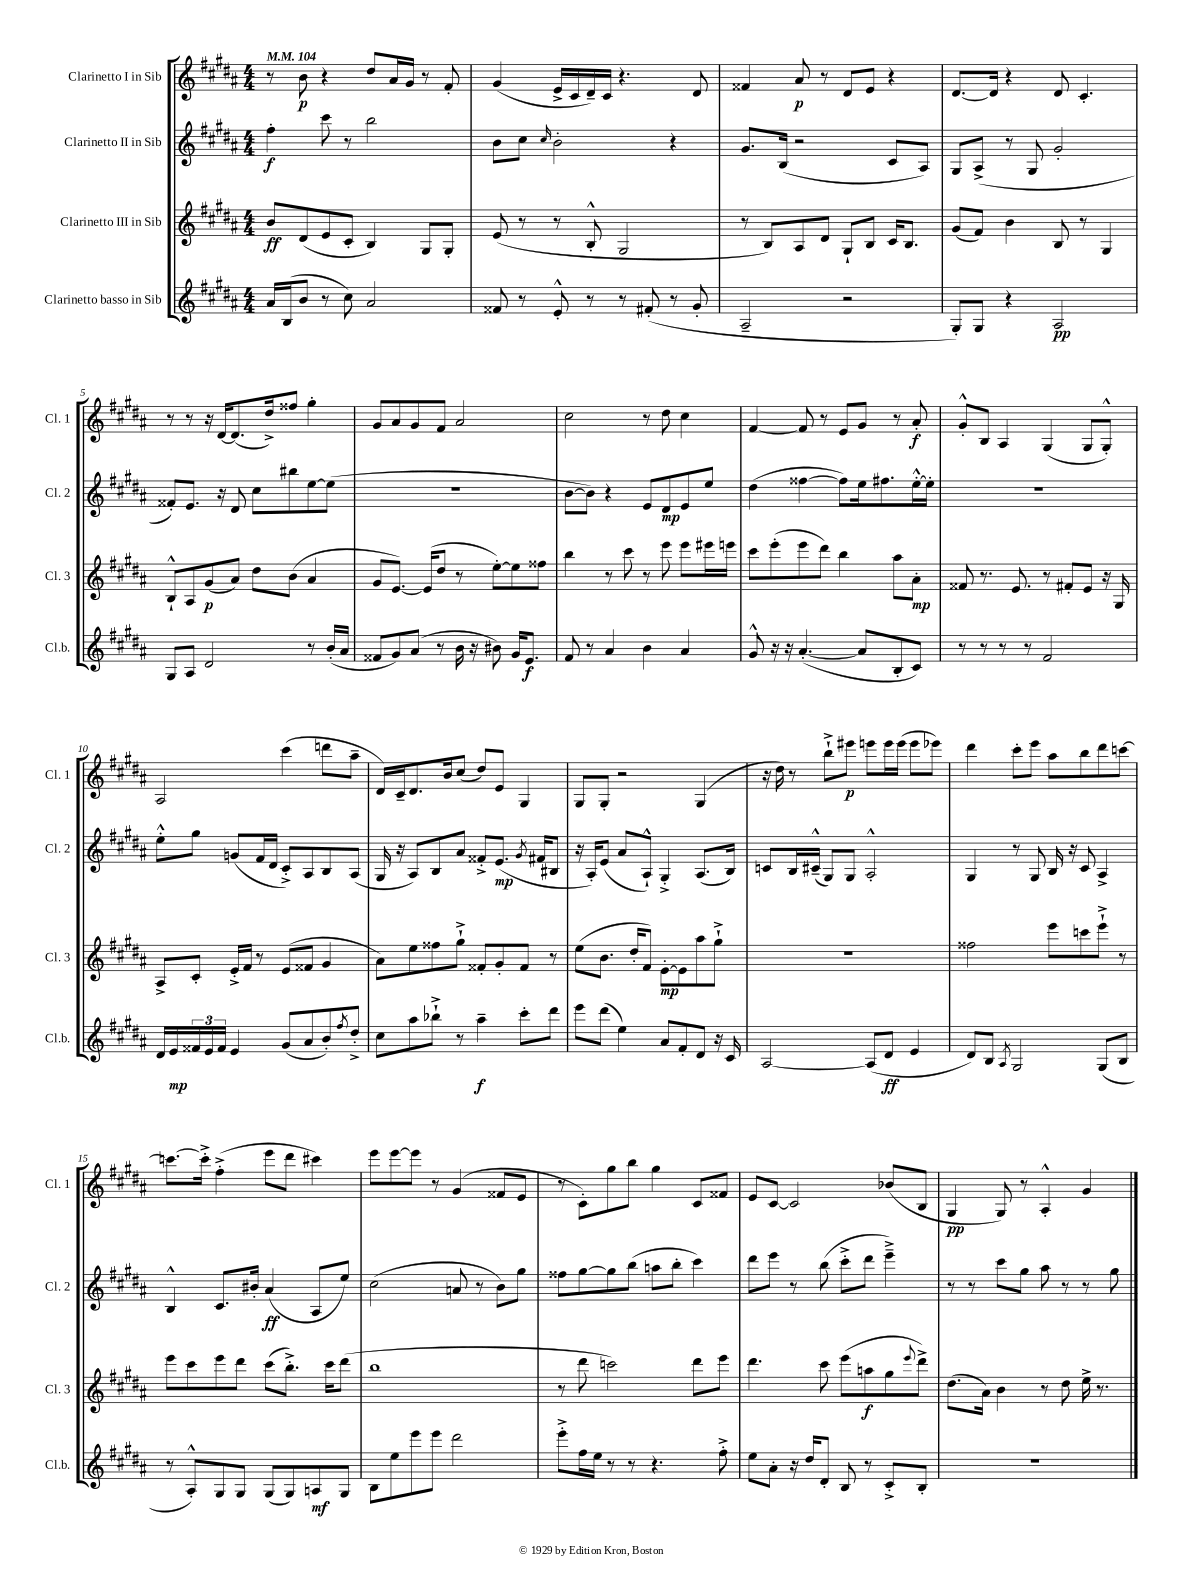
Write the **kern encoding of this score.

**kern	**dynam	**kern	**dynam	**kern	**dynam	**kern	**dynam
*part4	*part4	*part3	*part3	*part2	*part2	*part1	*part1
*staff4	*staff4	*staff3	*staff3	*staff2	*staff2	*staff1	*staff1
*I"Clarinetto basso in Sib	*	*I"Clarinetto III in Sib	*	*I"Clarinetto II in Sib	*	*I"Clarinetto I in Sib	*
*I'Cl.b.	*	*I'Cl. 3	*	*I'Cl. 2	*	*I'Cl. 1	*
*clefG2	*	*clefG2	*	*clefG2	*	*clefG2	*
*k[f#c#g#d#a#]	*	*k[f#c#g#d#a#]	*	*k[f#c#g#d#a#]	*	*k[f#c#g#d#a#]	*
*M4/4	*	*M4/4	*	*M4/4	*	*M4/4	*
*MM104	*	*MM104	*	*MM104	*	*MM104	*
=1	=1	=1	=1	=1	=1	=1	=1
16a#/LL	.	8b/L	ff	4ff#'\	f	8r	.
(16B/J	.	.	.	.	.	.	.
8b/J	.	(8d#/	.	.	.	8b\	p
8r	.	8e/	.	8ccc#\	.	4r	.
8cc#\)	.	8c#'/J	.	8r	.	.	.
2a#/	.	4B/)	.	2bb\	.	8dd#/L	.
.	.	.	.	.	.	16a#/L	.
.	.	.	.	.	.	16g#/JJ	.
.	.	8G#/L	.	.	.	8r	.
.	.	8G#'/J	.	.	.	8f#'/	.
=2	=2	=2	=2	=2	=2	=2	=2
8f##X/	.	(8e/	.	8b\L	.	(4g#/	.
8r	.	8r	.	8cc#\J	.	.	.
.	.	.	.	16qqcc#/	.	.	.
8e'^^/	.	8r	.	2b'\	.	16e^/LL	.
.	.	.	.	.	.	16c#/	.
8r	.	8B'^^/	.	.	.	16d#~/)	.
.	.	.	.	.	.	16c#/JJ	.
8r	.	2G#/	.	.	.	4.r	.
(8f#X'/	.	.	.	.	.	.	.
8r	.	.	.	4r	.	.	.
8g#'/	.	.	.	.	.	8d#/	.
=3	=3	=3	=3	=3	=3	=3	=3
2A#~/	.	8r	.	8.g#/L	.	4f##X/	.
.	.	8B/L)	.	.	.	.	.
.	.	.	.	(16B/Jk	.	.	.
.	.	8A#/	.	2r	.	8a#/	p
.	.	8d#/J	.	.	.	8r	.
2r	.	8G#`/L	.	.	.	8d#/L	.
.	.	8B/J	.	.	.	8e/J	.
.	.	16c#/KL	.	8c#/L	.	4r	.
.	.	8.B/J	.	.	.	.	.
.	.	.	.	8A#/J)	.	.	.
=4	=4	=4	=4	=4	=4	=4	=4
8G#'/L)	.	(8g#/L	.	8G#/L	.	[8.d#/L	.
8G#/J	.	8f#/J)	.	(8A#^/J	.	.	.
.	.	.	.	.	.	16d#/Jk]	.
4r	.	4b\	.	8r	.	4r	.
.	.	.	.	8G#/	.	.	.
2A#/	pp	8B/	.	2g#'/	.	8d#/	.
.	.	8r	.	.	.	4.c#'/	.
.	.	4G#/	.	.	.	.	.
!!LO:LB:g=z
=5	=5	=5	=5	=5	=5	=5	=5
8G#/L	.	8B`^^/L	.	8f##X'/L)	.	8r	.
8A#/J	.	8A#/	.	8.e/J	.	8r	.
2d#/	.	(8g#/	p	.	.	16r	.
.	.	.	.	16r	.	[16d#/KL	.
.	.	8a#/J)	.	8d#/	.	(8.d#/]	.
.	.	8dd#\L	.	8cc#\L	.	.	.
.	.	.	.	.	.	16dd#^/k)	.
.	.	(8b\J	.	8bb#X\	.	8ff##X/J	.
8r	.	4a#/	.	[8ee\	.	4gg#'\	.
(16b'/LL	.	.	.	(8ee\J]	.	.	.
16a#/JJ	.	.	.	.	.	.	.
=6	=6	=6	=6	=6	=6	=6	=6
8f##X/L	.	8g#/L	.	1r	.	8g#/L	.
8g#/)	.	[8.e/J)	.	.	.	8a#/	.
(8a#/J	.	.	.	.	.	8g#/	.
.	.	(16e/KL]	.	.	.	.	.
8r	.	8dd#/J	.	.	.	8f#/J	.
16b\	.	8r	.	.	.	2a#/	.
16r	.	.	.	.	.	.	.
8b#X\)	.	[8ee'\L)	.	.	.	.	.
16g#/KL	.	8ee\]	.	.	.	.	.
8.e/J	f	.	.	.	.	.	.
.	.	8ff##X\J	.	.	.	.	.
=7	=7	=7	=7	=7	=7	=7	=7
8f#/	.	4bb\	.	[8b\L	.	2cc#\	.
8r	.	.	.	8b\J])	.	.	.
4a#/	.	8r	.	4r	.	.	.
.	.	8ccc#\	.	.	.	.	.
4b\	.	8r	.	8e/L	.	8r	.
.	.	8eee\	.	8d#/	mp	8dd#\	.
4a#/	.	8eee\L	.	8e/	.	4cc#\	.
.	.	16eee#X\L	.	8ee/J	.	.	.
.	.	16eeen\JJ	.	.	.	.	.
=8	=8	=8	=8	=8	=8	=8	=8
8g#^^/	.	8ccc#\L	.	(4dd#\	.	[4f#/	.
16r	.	(8eee'\	.	.	.	.	.
16r	.	.	.	.	.	.	.
([4.a#'/	.	8eee\	.	[4ff##X\	.	8f#/]	.
.	.	8ddd#\J)	.	.	.	8r	.
.	.	4bb\	.	8ff##\L])	.	8e/L	.
8a#/L]	.	.	.	16ee\k	.	8g#/J	.
.	.	.	.	8.ff#X\	.	.	.
8B'/	.	8aa#\L	.	.	.	8r	.
8c#/J)	.	8a#'\J	mp	[16ee'^^\L	.	8a#'/	f
.	.	.	.	16ee'\JJ]	.	.	.
=9	=9	=9	=9	=9	=9	=9	=9
8r	.	8f##X/	.	1r	.	8g#'^^/L	.
8r	.	8.r	.	.	.	8B/J	.
8r	.	.	.	.	.	4A#/	.
.	.	8.e/	.	.	.	.	.
8r	.	.	.	.	.	.	.
2f#/	.	8r	.	.	.	(4G#/	.
.	.	8f#X'/L	.	.	.	.	.
.	.	8e/J	.	.	.	8G#/L	.
.	.	16r	.	.	.	8G#'^^/J)	.
.	.	16G#/	.	.	.	.	.
!!LO:LB:g=z
=10	=10	=10	=10	=10	=10	=10	=10
16d#/LL	.	8A#^/L	.	8ee'^^\L	.	2A#/	.
16e/	mp	.	.	.	.	.	.
24f##X/	.	8c#'/J	.	8gg#\J	.	.	.
24e/	.	.	.	.	.	.	.
24f##/JJ	.	.	.	.	.	.	.
4e/	.	16e'^/LL	.	(8gn/L	.	.	.
.	.	16f#/JJ	.	.	.	.	.
.	.	8r	.	16f#/L	.	.	.
.	.	.	.	16d#/JJ	.	.	.
(8g#/L	.	(8e/L	.	8c#'^/L)	.	(4ccc#\	.
8a#/	.	8f##X/J	.	8A#/	.	.	.
8b'/)	.	4g#/	.	8B/	.	8dddn\L	.
8qff#/	.	.	.	.	.	.	.
8dd#'^/J	.	.	.	(8A#/J	.	8aa#~\J	.
=11	=11	=11	=11	=11	=11	=11	=11
8cc#\L	.	8a#\L)	.	16G#/	.	16d#/LL)	.
.	.	.	.	16r	.	16c#~/J	.
8aa#\	.	8ee\	.	8A#/L)	.	8.d#/	.
8bb-X`^\J	.	8ff##X\	.	8B/	.	.	.
.	.	.	.	.	.	16b/k	.
8r	.	8gg#`^\J	.	8a#/J	.	(8cc#/J	.
4aa#~\	f	8f##X'/L	.	8f##X'^/L	.	8dd#/L)	.
.	.	8g#'/	.	(8.e/J	mp	8e/J	.
8ccc#'\L	.	8f##/J	.	.	.	4G#/	.
.	.	.	.	8qg#/	.	.	.
.	.	.	.	16f#X/KL	.	.	.
8ddd#\J	.	8r	.	8B#X/J	.	.	.
=12	=12	=12	=12	=12	=12	=12	=12
8eee\L	.	(8ee\L	.	16r	.	8G#/L	.
.	.	.	.	16A#'/KL)	.	.	.
(8ddd#\J	.	8.b\J	.	(8e/J	.	8G#'/J	.
4ee\)	.	.	.	8a#/L	.	2r	.
.	.	16dd#'/KL	.	.	.	.	.
.	.	8f#/J)	.	8A#`^^/J)	.	.	.
8a#/L	.	[8e'\L	mp	4G#'^/	.	.	.
8f#'/	.	8e\]	.	.	.	.	.
8d#/J	.	8aa#\	.	(8.A#/L	.	(4G#/	.
16r	.	8gg#`^\J	.	.	.	.	.
16c#/	.	.	.	16B/Jk)	.	.	.
=13	=13	=13	=13	=13	=13	=13	=13
[2A#/	.	1r	.	8cn/L	.	16r	.
.	.	.	.	.	.	16dd#\)	.
.	.	.	.	16B/L	.	8r	.
.	.	.	.	(16c#X~^^/JJ	.	.	.
.	.	.	.	8G#/L)	.	8bb`^\L	.
.	.	.	.	8G#/J	.	8eee#X\J	p
(8A#/L]	.	.	.	2A#'^^/	.	8eeen\L	.
8d#/J	ff	.	.	.	.	16eee\L	.
.	.	.	.	.	.	(16eee\JJ	.
4e/	.	.	.	.	.	8eee\L	.
.	.	.	.	.	.	8eee-X\J)	.
=14	=14	=14	=14	=14	=14	=14	=14
8d#/L)	.	2ff##X\	.	4G#/	.	4ddd#\	.
8B/J	.	.	.	.	.	.	.
8qA#/	.	.	.	.	.	.	.
2G#/	.	.	.	8r	.	8ccc#'\L	.
.	.	.	.	8G#/	.	8eee\J	.
.	.	8eee\L	.	16B/	.	8aa#\L	.
.	.	.	.	16r	.	.	.
.	.	8cccn\	.	8c#/	.	8bb\	.
(8G#/L	.	8eee`^\J	.	4A#^/	.	8ddd#\	.
8B/J	.	8r	.	.	.	[8cccn\J	.
!!LO:LB:g=z
=15	=15	=15	=15	=15	=15	=15	=15
8r	.	8eee\L	.	4B^^/	.	8.cccn\L_	.
8A#'^^/L)	.	8ccc#\	.	.	.	.	.
.	.	.	.	.	.	16ccc'^\Jk]	.
8G#/	.	8eee\	.	8.c#/L	.	(4ff#'^\	.
8G#/J	.	8ddd#\J	.	.	.	.	.
.	.	.	.	16b#X'/Jk	.	.	.
(8G#/L	.	(8ccc#\L	.	(4a#/	ff	8eee\L	.
8G#/)	.	8.bb'^\J)	.	.	.	8ddd#\J	.
8An/	mf	.	.	8A#/L	.	4ccc#X\)	.
.	.	16ccc#\KL	.	.	.	.	.
8G#/J	.	(8ddd#\J	.	8ee/J)	.	.	.
=16	=16	=16	=16	=16	=16	=16	=16
8B\L	.	1bb	.	(2cc#\	.	8eee\L	.
8ee\	.	.	.	.	.	[8eee\	.
8eee\	.	.	.	.	.	8eee\J]	.
8eee\J	.	.	.	.	.	8r	.
2ddd#\	.	.	.	8an/	.	(4g#/	.
.	.	.	.	8r	.	.	.
.	.	.	.	8b\L)	.	8f##X/L	.
.	.	.	.	8gg#\J	.	8e/J	.
=17	=17	=17	=17	=17	=17	=17	=17
8eee'^\L	.	8r	.	8ff##X\L	.	8r	.
16ff#\L	.	8ddd#\	.	[8gg#\	.	8c#'\L)	.
16ee\JJ	.	.	.	.	.	.	.
8r	.	2cccn\)	.	8gg#\]	.	8gg#\	.
8r	.	.	.	(8bb\J	.	8bb\J	.
4.r	.	.	.	8aan\L	.	4gg#\	.
.	.	.	.	8bb'\J	.	.	.
.	.	8ddd#\L	.	4ccc#\)	.	8c#/L	.
8ff#'^\	.	8eee\J	.	.	.	8f##X/J	.
=18	=18	=18	=18	=18	=18	=18	=18
8ee\L	.	4.ddd#\	.	8ddd#\L	.	8e/L	.
8a#'\J	.	.	.	8eee\J	.	[8c#/J	.
16r	.	.	.	8r	.	2c#/]	.
16dd#/KL	.	.	.	.	.	.	.
8d#'/J	.	8ccc#\	.	(8bb\	.	.	.
8B/	.	(8eee\L	.	8ccc#'^\L	.	.	.
8r	.	8aan\	f	8ddd#\J	.	.	.
8c#'^/L	.	8gg#\	.	4eee~^\)	.	(8b-X/L	.
.	.	8qqeee/	.	.	.	.	.
8B'/J	.	8ddd#^\J)	.	.	.	8B/J	.
=19	=19	=19	=19	=19	=19	=19	=19
1r	.	(8.dd#\L	.	8r	.	4G#/	pp
.	.	.	.	8r	.	.	.
.	.	16a#\Jk)	.	.	.	.	.
.	.	4b\	.	8ccc#\L	.	8G#/)	.
.	.	.	.	8gg#\J	.	8r	.
.	.	8r	.	8aa#\	.	4A#'^^/	.
.	.	8dd#\	.	8r	.	.	.
.	.	16ee^\	.	8r	.	4g#/	.
.	.	8.r	.	.	.	.	.
.	.	.	.	8gg#\	.	.	.
==	==	==	==	==	==	==	==
*-	*-	*-	*-	*-	*-	*-	*-
